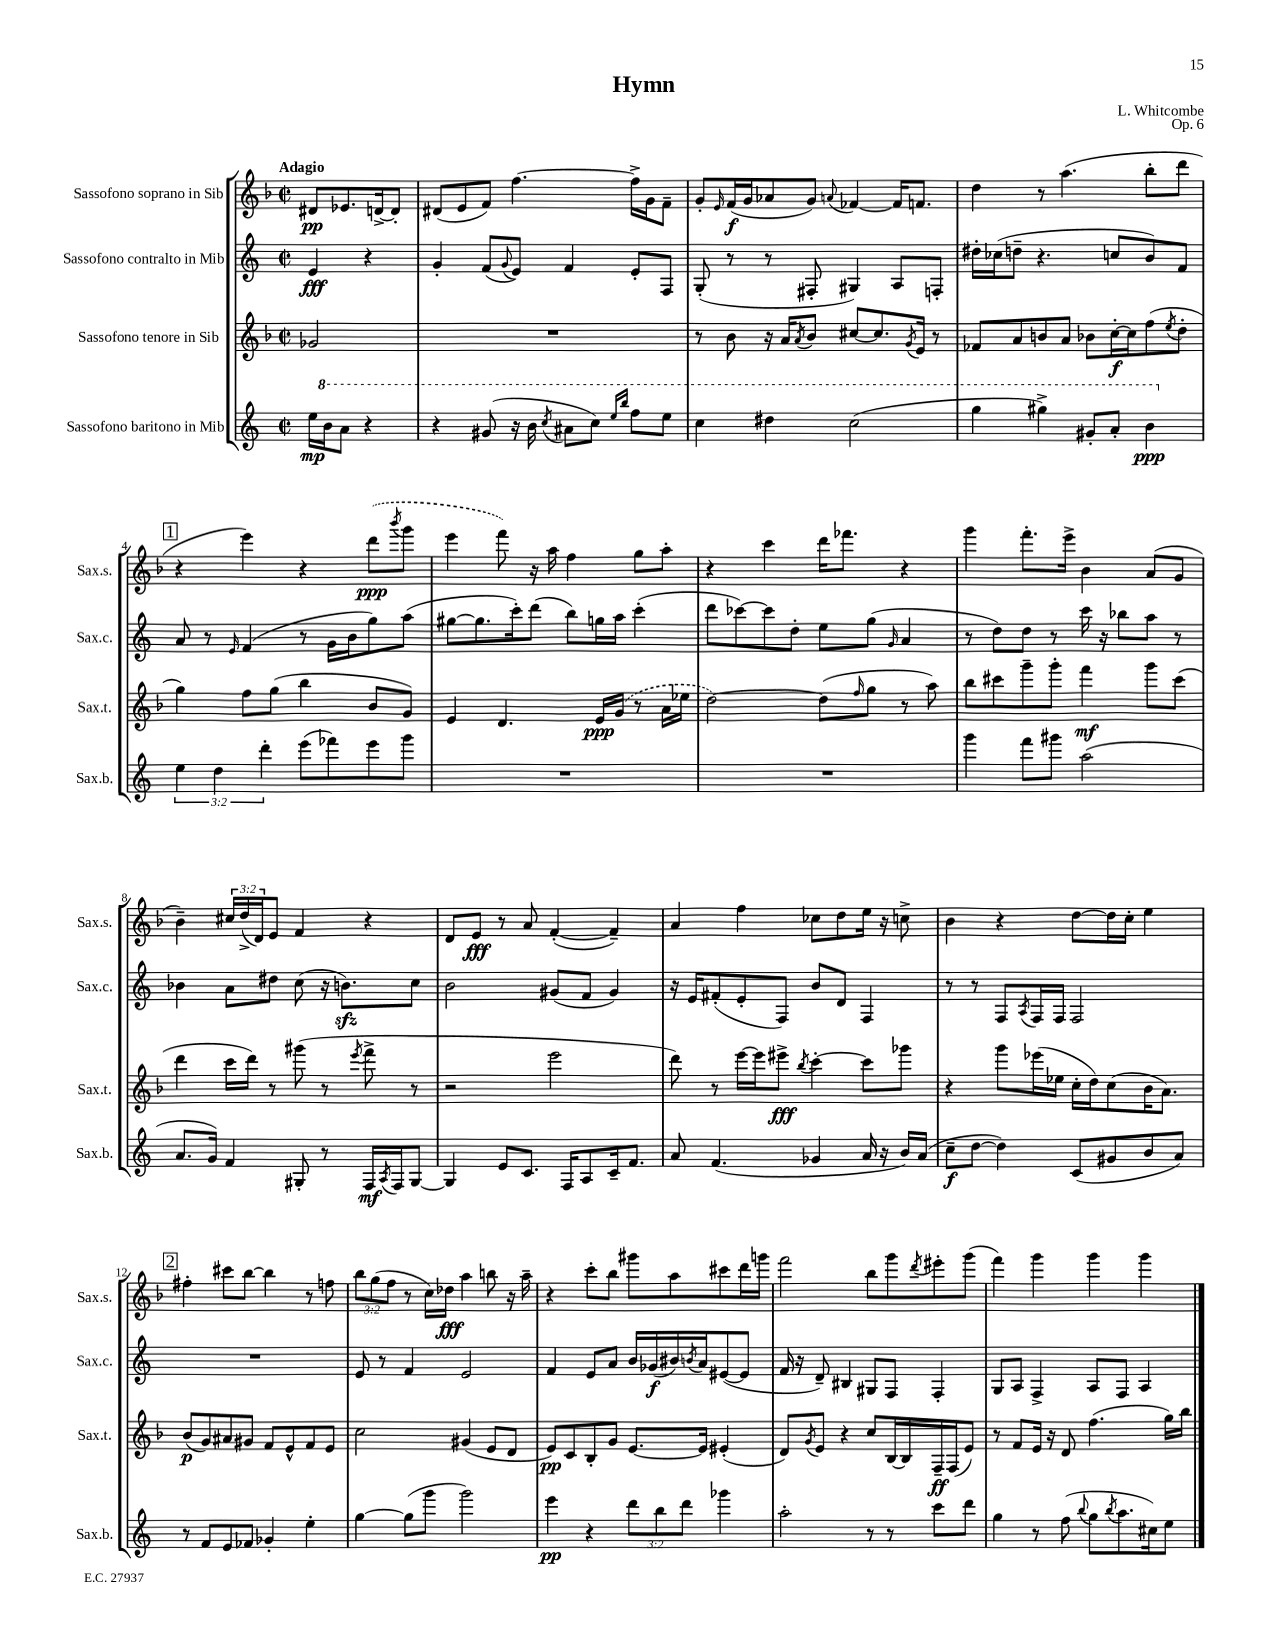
\header { title = "Hymn" composer = "L. Whitcombe" opus = "Op. 6" }
<<
\new StaffGroup <<
\new Staff = "s0" \with { instrumentName = "Sassofono soprano in Sib" shortInstrumentName = "Sax.s." } {
    \clef treble \key f \major \defaultTimeSignature \time 2/2 \override Staff.TupletNumber.text = #tuplet-number::calc-fraction-text \partial 2 \tempo "Adagio"
    dis'8\pp ees'8. d'16~-> d'8-. |
    dis'8( e'8 f'8) f''4.~ f''16-> g'16 f'8-- |
    g'8-. \grace { e'16 } f'16\f( g'16 aes'8 g'8) \appoggiatura { a'8 } fes'4~ fes'16 f'8. |
    d''4 r8 a''4.( bes''8-. d'''8 |
    \mark \markup { \box "1" } r4 e'''4) r4 \once \slurDashed d'''8\ppp( \acciaccatura { bes'''8 } g'''8 |
    e'''4 f'''8) r16 a''16 f''4 g''8 a''8-. |
    r4 c'''4 d'''16 fes'''8. r4 |
    g'''4 f'''8.-. e'''16-> bes'4 a'8( g'8 |
    bes'4--) \tuplet 3/2 { cis''16 d''16->( d'16) } e'8 f'4 r4 |
    d'8 e'8\fff r8 a'8 f'4~-.( f'4--) |
    a'4 f''4 ces''8 d''8 e''16 r16 c''8-> |
    bes'4 r4 d''8~ d''16 c''16-. e''4 |
    \mark \markup { \box "2" } fis''4-. cis'''8 bes''8~ bes''4 r8 f''8 |
    \tuplet 3/2 { bes''8 g''8( f''8 } r8 c''16) des''16\fff a''4 b''8 r16 a''16-- |
    r4 c'''8-. bes''8 gis'''8 a''8 cis'''8 d'''16 g'''16 |
    f'''2 bes''8 g'''8 \acciaccatura { d'''8 } eis'''8-. g'''8( |
    f'''4) g'''4 g'''4 g'''4 \bar "|." |
}
\new Staff = "s1" \with { instrumentName = "Sassofono contralto in Mib" shortInstrumentName = "Sax.c." } {
    \clef treble \key c \major \defaultTimeSignature \time 2/2 \partial 2
    e'4\fff r4 |
    g'4-. f'8( \appoggiatura { g'8 } e'8) f'4 e'8-. f8 |
    g8-.( r8 r8 fis8-. gis4) a8 f8-. |
    dis''16-. ces''16( d''8-- r4. c''8 b'8) f'8 |
    \mark \markup { \box "1" } a'8 r8 \grace { e'16 } f'4( r8 g'16 b'16 g''8) a''8( |
    gis''8~ gis''8. c'''16-.) d'''8( b''8) g''16 a''16 c'''4-.( |
    d'''8 ces'''8~) ces'''8 d''8-. e''8 g''8( \grace { g'16 } a'4 |
    r8 d''8) d''8 r8 c'''16 r16 bes''8 a''8 r8 |
    bes'4 a'8 dis''8 c''8( r16 b'8.\sfz) c''8 |
    b'2 gis'8( f'8 gis'4) |
    r16 e'16 fis'8-.( e'8-. f8) b'8 d'8 f4 |
    r8 r8 f8 \acciaccatura { a8 } f16 f16 f2 |
    \mark \markup { \box "2" } R1 |
    e'8 r8 f'4 e'2 |
    f'4 e'8 a'8 b'16 ges'16\f( bis'16) \acciaccatura { b'8 } a'16 eis'8~( eis'8 |
    f'16 r16 d'8--) bis4 gis8 f8 f4-. |
    g8 a8 f4-> a8 f8 a4 \bar "|." |
}
\new Staff = "s2" \with { instrumentName = "Sassofono tenore in Sib" shortInstrumentName = "Sax.t." } {
    \clef treble \key f \major \defaultTimeSignature \time 2/2 \partial 2
    ges'2 |
    R1 |
    r8 bes'8 r16 a'16 \acciaccatura { a'8 } bes'8 cis''8~ cis''8. \acciaccatura { g'8 } e'16 r8 |
    fes'8 a'8 b'8 a'8 bes'8 c''16~-.\f c''16 f''8( \acciaccatura { e''8 } d''8-. |
    \mark \markup { \box "1" } g''4) f''8 g''8( bes''4 bes'8 g'8) |
    e'4 d'4. e'16\ppp \once \slurDashed g'16( r8 a'16 ees''16 |
    d''2~) d''8( \grace { f''16 } g''8 r8 a''8) |
    bes''8 cis'''8 g'''8-- g'''8-. f'''4\mf g'''8 cis'''8( |
    d'''4 c'''16 d'''16) r8 gis'''8( r8 \acciaccatura { e'''8 } f'''8-> r8 |
    r2 e'''2 |
    d'''8) r8 e'''16~ e'''16 eis'''8->\fff \acciaccatura { bes''8 } c'''4~-. c'''8 ges'''8 |
    r4 g'''8 ees'''16( ees''16 c''16-. d''16) c''8( bes'16 a'8.) |
    \mark \markup { \box "2" } bes'8\p( g'8) ais'8 gis'8 f'8 e'8-^ f'8 e'8 |
    c''2 gis'4( e'8 d'8 |
    e'8\pp) c'8 bes8-. g'8 e'8.~ e'16 eis'4-.( |
    d'8) \acciaccatura { g'8 } e'8 r4 c''8 bes16~ bes16 f16--\ff f16( e'8) |
    r8 f'8 e'16 r16 d'8 f''4.( g''16) bes''16 \bar "|." |
}
\new Staff = "s3" \with { instrumentName = "Sassofono baritono in Mib" shortInstrumentName = "Sax.b." } {
    \clef treble \key c \major \defaultTimeSignature \time 2/2 \override Staff.TupletNumber.text = #tuplet-number::calc-fraction-text \partial 2
    e''16\mp \ottava #1 b''16 a''8 r4 |
    r4 gis''8( r16 b''16 \acciaccatura { c'''8 } ais''8 c'''8) \grace { e'''16 b'''16 } f'''8 e'''8 |
    c'''4 dis'''4 c'''2( |
    g'''4 gis'''4->) gis''8-. a''8-. b''4\ppp \ottava #0 |
    \mark \markup { \box "1" } \tuplet 3/2 { e''4 d''4 d'''4-. } e'''8( fes'''8) e'''8 g'''8 |
    R1 |
    R1 |
    g'''4 f'''8 gis'''8 a''2( |
    a'8. g'16) f'4 gis8-. r8 f16\mf \acciaccatura { a8 } f16 gis8~ |
    gis4 e'8 c'8. f16 a8 c'16-- f'8. |
    a'8 f'4.( ges'4 a'16 r16 b'16) a'16( |
    c''8--\f d''8~ d''4) c'8( gis'8 b'8 a'8) |
    \mark \markup { \box "2" } r8 f'8 e'8 fes'8 ges'4-. e''4-. |
    g''4~ g''8( g'''8 g'''2) |
    e'''4\pp r4 \tuplet 3/2 { d'''8 b''8 d'''8 } ges'''4 |
    a''2-. r8 r8 c'''8 d'''8 |
    g''4 r8 f''8( \appoggiatura { b''8 } g''8 \acciaccatura { b''8 } a''8. cis''16) e''8 \bar "|." |
}
>>
>>
